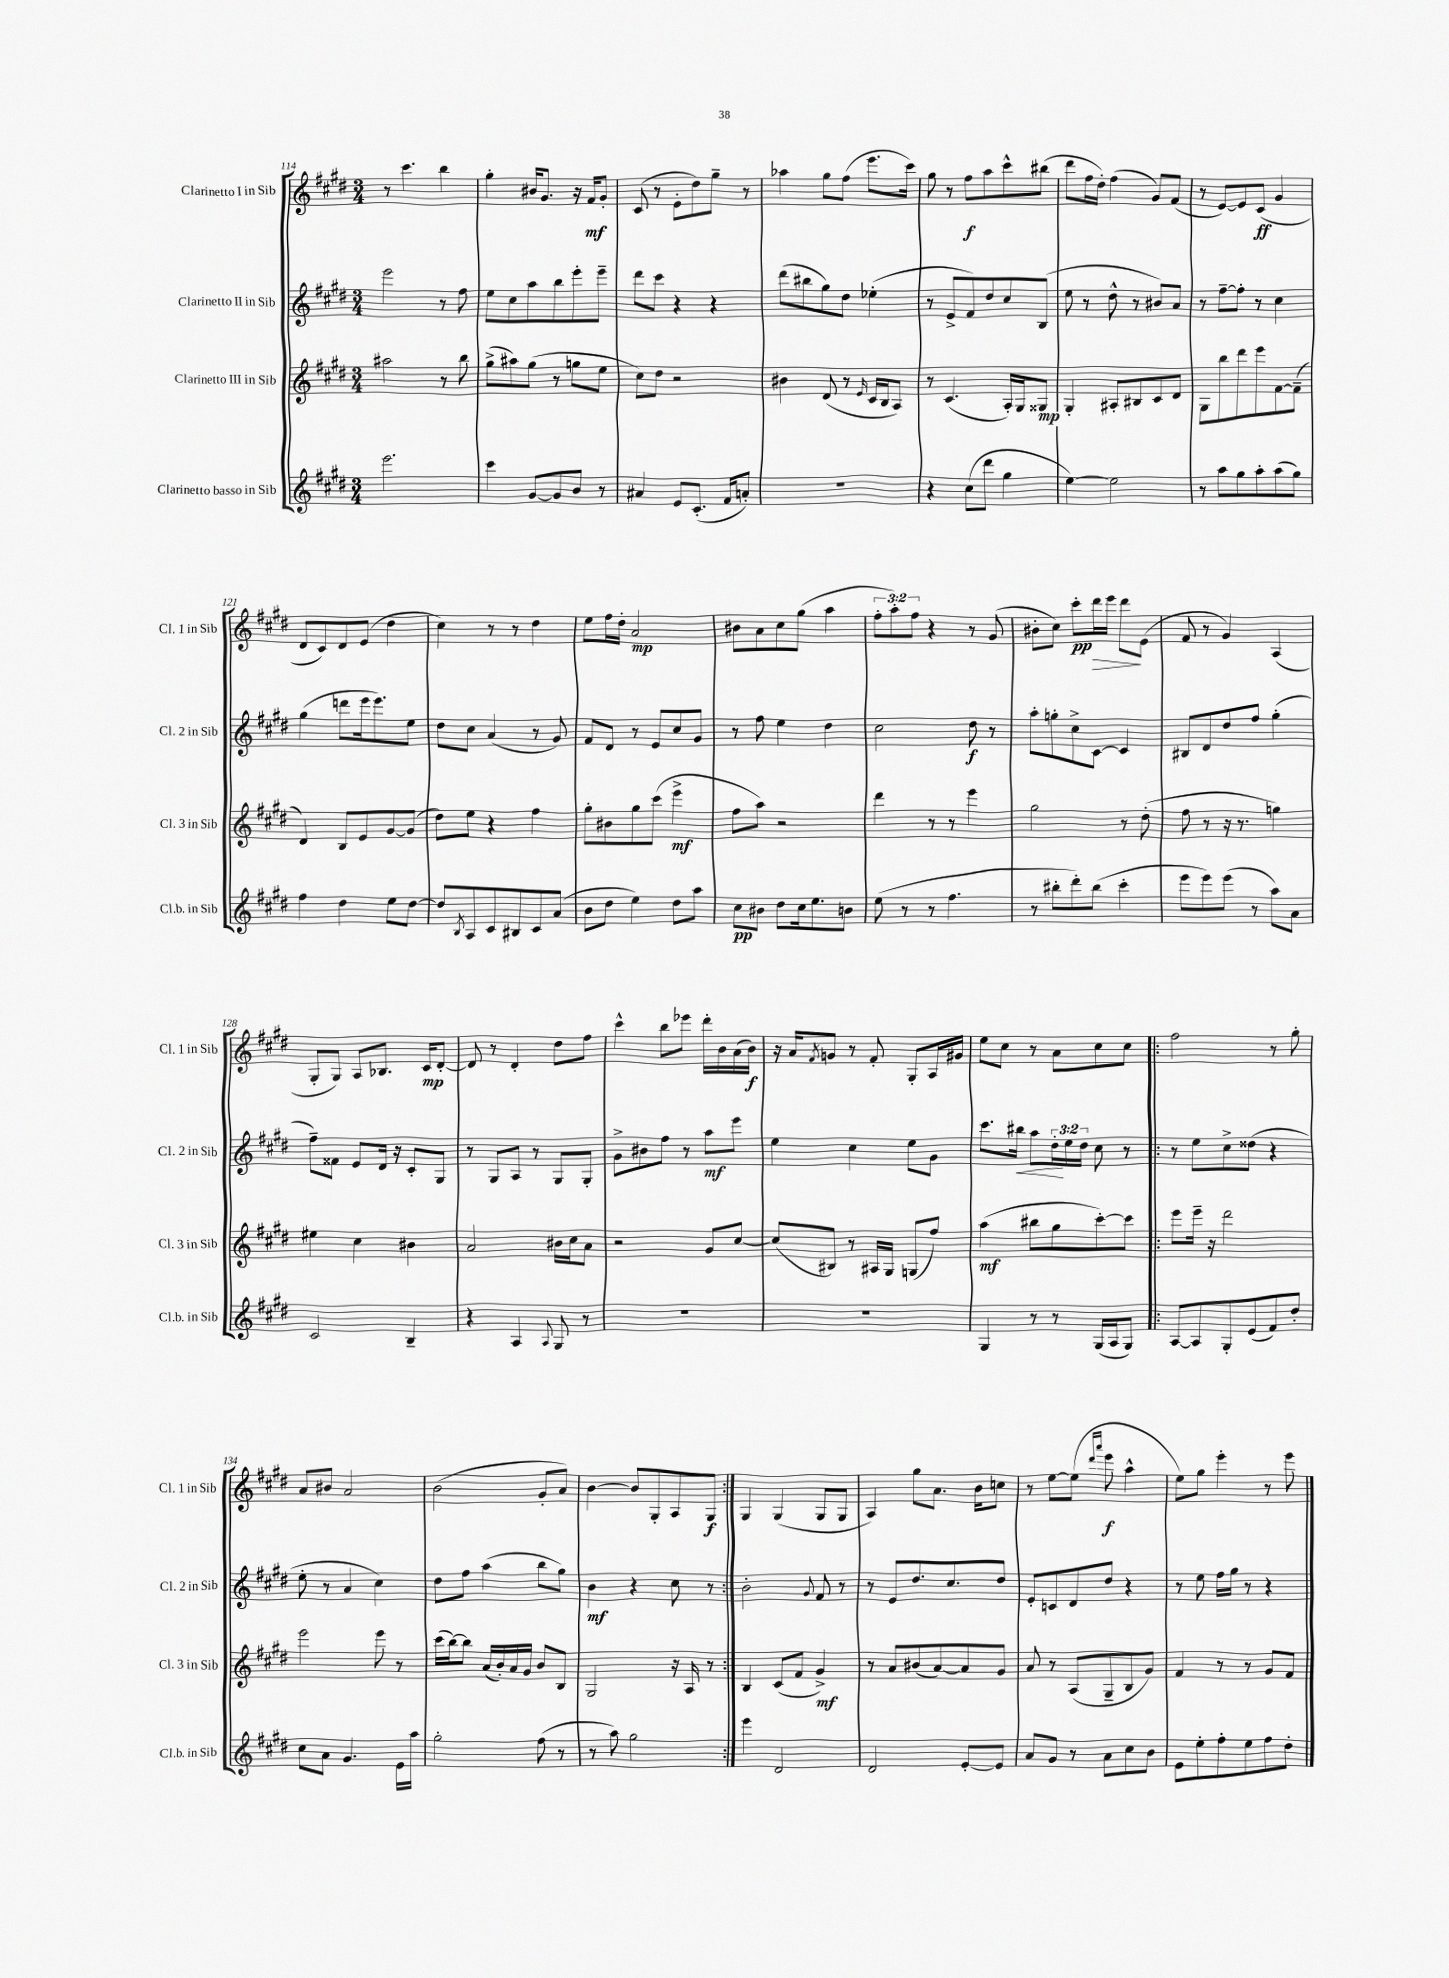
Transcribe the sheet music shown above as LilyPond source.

<<
\new StaffGroup <<
\new Staff = "s0" \with { instrumentName = "Clarinetto I in Sib" shortInstrumentName = "Cl. 1 in Sib" } {
    \clef treble \key e \major \numericTimeSignature \time 3/4 \override Staff.TupletNumber.text = #tuplet-number::calc-fraction-text
    r8 cis'''4. b''4 |
    gis''4-. bis'16 gis'8. r16 fis'16\mf gis'8-. |
    cis'8( r8 e'8-. dis''8) gis''8-- r8 |
    aes''4 gis''8 fis''8( e'''8. cis'''16) |
    gis''8 r8 fis''8\f a''8 cis'''8-^ bis''8( |
    dis'''8 fis''16 dis''16-.) fis''4( gis'8) fis'8( |
    r8 e'8~) e'8 cis'8\ff( gis'4 |
    dis'8 cis'8) dis'8 e'8( dis''4 |
    cis''4) r8 r8 dis''4 |
    e''8 fis''16 dis''16-. a'2\mp |
    bis'8 a'8 cis''8 gis''8( a''4 |
    \tuplet 3/2 { fis''8-. a''8-.) fis''8 } r4 r8 gis'8( |
    bis'8-. cis''8) cis'''8-.\pp dis'''16\> e'''16 dis'''8\! e'8( |
    fis'8 r8 gis'4) a4( |
    gis8-. gis8) a8 bes8. cis'16\mp dis'8~-. |
    dis'8 r8 dis'4-. dis''8 fis''8 |
    cis'''4-^ b''8 ees'''8 dis'''16-. b'16 a'16( b'16\f) |
    r16 a'16 \acciaccatura { fis'8 } g'8 r8 fis'8-. gis8-. a16 gis'16 |
    e''8 cis''8 r8 a'8 cis''8 cis''8 |
    \repeat volta 2 { fis''2 r8 gis''8-. |
    a'8 bis'8 a'2 |
    b'2( gis'8-. a'8) |
    b'4~ b'8 gis8-. a8 gis8\f | }
    gis4 gis4( gis8 gis8 |
    a4) gis''8 a'8. b'16 c''8 |
    r8 e''8~ e''8( \grace { dis'''16 a'''16 } e'''8\f a''4-^ |
    e''8) gis''8 e'''4-. r8 e'''8 \bar "|." |
}
\new Staff = "s1" \with { instrumentName = "Clarinetto II in Sib" shortInstrumentName = "Cl. 2 in Sib" } {
    \clef treble \key e \major \numericTimeSignature \time 3/4 \override Staff.TupletNumber.text = #tuplet-number::calc-fraction-text
    e'''2 r8 fis''8 |
    e''8 cis''8 a''8 b''8 e'''8-. e'''8-- |
    dis'''8 cis'''8 r4 r4 |
    dis'''8( bis''8 gis''8) dis''8 ees''4-.( |
    r8 e'8-> fis'8) dis''8 cis''8 b8( |
    e''8 r8 dis''8-^ r8 bis'8) a'8 |
    r8 fis''8~-- fis''8-. r8 cis''4 |
    gis''4( d'''8 e'''16 e'''8.) e''8 |
    dis''8 cis''8 a'4( r8 gis'8) |
    fis'8 dis'8 r8 e'8 cis''8 gis'8 |
    r8 fis''8 e''4 dis''4 |
    cis''2 dis''8\f r8 |
    a''8-. g''8-. cis''8-> cis'8~ cis'4 |
    bis8 dis'8 dis''8 fis''8 gis''4-.( |
    fis''8--) fisis'8 e'8 dis'16 r16 cis'8-. gis8 |
    r8 gis8 a8 r8 gis8 gis8-. |
    gis'8-> bis'8 fis''8 r8 a''8\mf e'''8 |
    e''4 cis''4 e''8 gis'8 |
    cis'''8. bis''16\< a''8 \tuplet 3/2 { dis''16-.\! e''16 dis''16 } cis''8 r8 |
    \repeat volta 2 { r8 e''8 cis''8-> disis''8( r4 |
    e''8-. r8 a'4 cis''4) |
    dis''8 fis''8 a''4( b''8 gis''8) |
    b'4\mf r4 cis''8 r8 | }
    b'2-. \appoggiatura { gis'8 } fis'8 r8 |
    r8 e'8 dis''8. cis''8. dis''8 |
    e'8-. c'8 dis'8 dis''8 r4 |
    r8 e''8 fis''16 gis''16 r8 r4 \bar "|." |
}
\new Staff = "s2" \with { instrumentName = "Clarinetto III in Sib" shortInstrumentName = "Cl. 3 in Sib" } {
    \clef treble \key e \major \numericTimeSignature \time 3/4
    ais''2 r8 b''8 |
    gis''8->( ais''8) gis''8( r8 g''8 e''8 |
    cis''8) dis''8 r2 |
    bis'4 dis'8( r8 \grace { e'16 } cis'16 b16 a8) |
    r8 cis'4.( a16-.) gis16 gisis8\mp |
    gis4-. ais8-. bis8 cis'8 dis'8 |
    gis8 b''8 dis'''8 e'''8 fis'8~ fis'8--( |
    dis'4) b8 e'8 gis'8~ gis'8( |
    dis''8) e''8 r4 fis''4 |
    gis''8-. bis'8 gis''8 cis'''8( e'''4->\mf |
    fis''8 a''8) r2 |
    dis'''4 r8 r8 e'''4 |
    gis''2 r8 dis''8-.( |
    fis''8 r8 r16 r8. g''4) |
    eis''4 cis''4 bis'4 |
    a'2 bis'16 cis''16 a'8 |
    r2 gis'8 cis''8~ |
    cis''8( bis8) r8 ais16 gis16 g8( fis''8) |
    a''4\mf( bis''8 gis''8 cis'''8~-.) cis'''8 |
    \repeat volta 2 { e'''8 e'''16-- r16 dis'''2 |
    e'''2 e'''8 r8 |
    cis'''16( b''16~) b''8 a'16( b'16-.) a'16 gis'16 b'8 b8 |
    gis2 r16 a16 r8 | }
    b4 cis'8( fis'8 gis'4->\mf) |
    r8 a'8 bis'8( a'8~) a'8 gis'8 |
    a'8 r8 a8( gis8-- b8 gis'8) |
    fis'4 r8 r8 gis'8 fis'8 \bar "|." |
}
\new Staff = "s3" \with { instrumentName = "Clarinetto basso in Sib" shortInstrumentName = "Cl.b. in Sib" } {
    \clef treble \key e \major \numericTimeSignature \time 3/4
    e'''2. |
    cis'''4 gis'8~ gis'8 b'8 r8 |
    ais'4 e'8 cis'8.-.( fis'16 a'8-.) |
    R2. |
    r4 cis''8( dis'''8 gis''4 |
    e''4~) e''2 |
    r8 a''8 gis''8 a''8-. a''8( gis''8) |
    fis''4 dis''4 e''8 dis''8~ |
    dis''8 \acciaccatura { b8 } a8 cis'8 bis8 cis'8 a'8( |
    b'8 dis''8 e''4) dis''8 a''8 |
    cis''8\pp bis'8 dis''8 cis''16 e''8. b'8 |
    e''8( r8 r8 fis''4. |
    r8 bis''8-. dis'''8-.) bis''8( cis'''4-. |
    e'''8 e'''8) e'''8( r8 a''8) a'8 |
    cis'2 b4-- |
    r4 a4 \appoggiatura { a8 } gis8 r8 |
    R2. |
    R2. |
    gis4 r8 r8 gis16( a16 gis8) |
    \repeat volta 2 { a8~ a8 gis8-. e'8( fis'8) dis''8-. |
    cis''8 a'8 gis'4. e'16 a''16 |
    gis''2-. fis''8( r8 |
    r8 a''8) gis''2 | }
    e'''4 dis'2 |
    dis'2 e'8~-. e'8 |
    a'8 gis'8 r8 a'8 cis''8 b'8 |
    e'8 e''8-. fis''8-. e''8 fis''8 dis''8-. \bar "|." |
}
>>
>>
\layout { \context { \Score currentBarNumber = #114 } }
